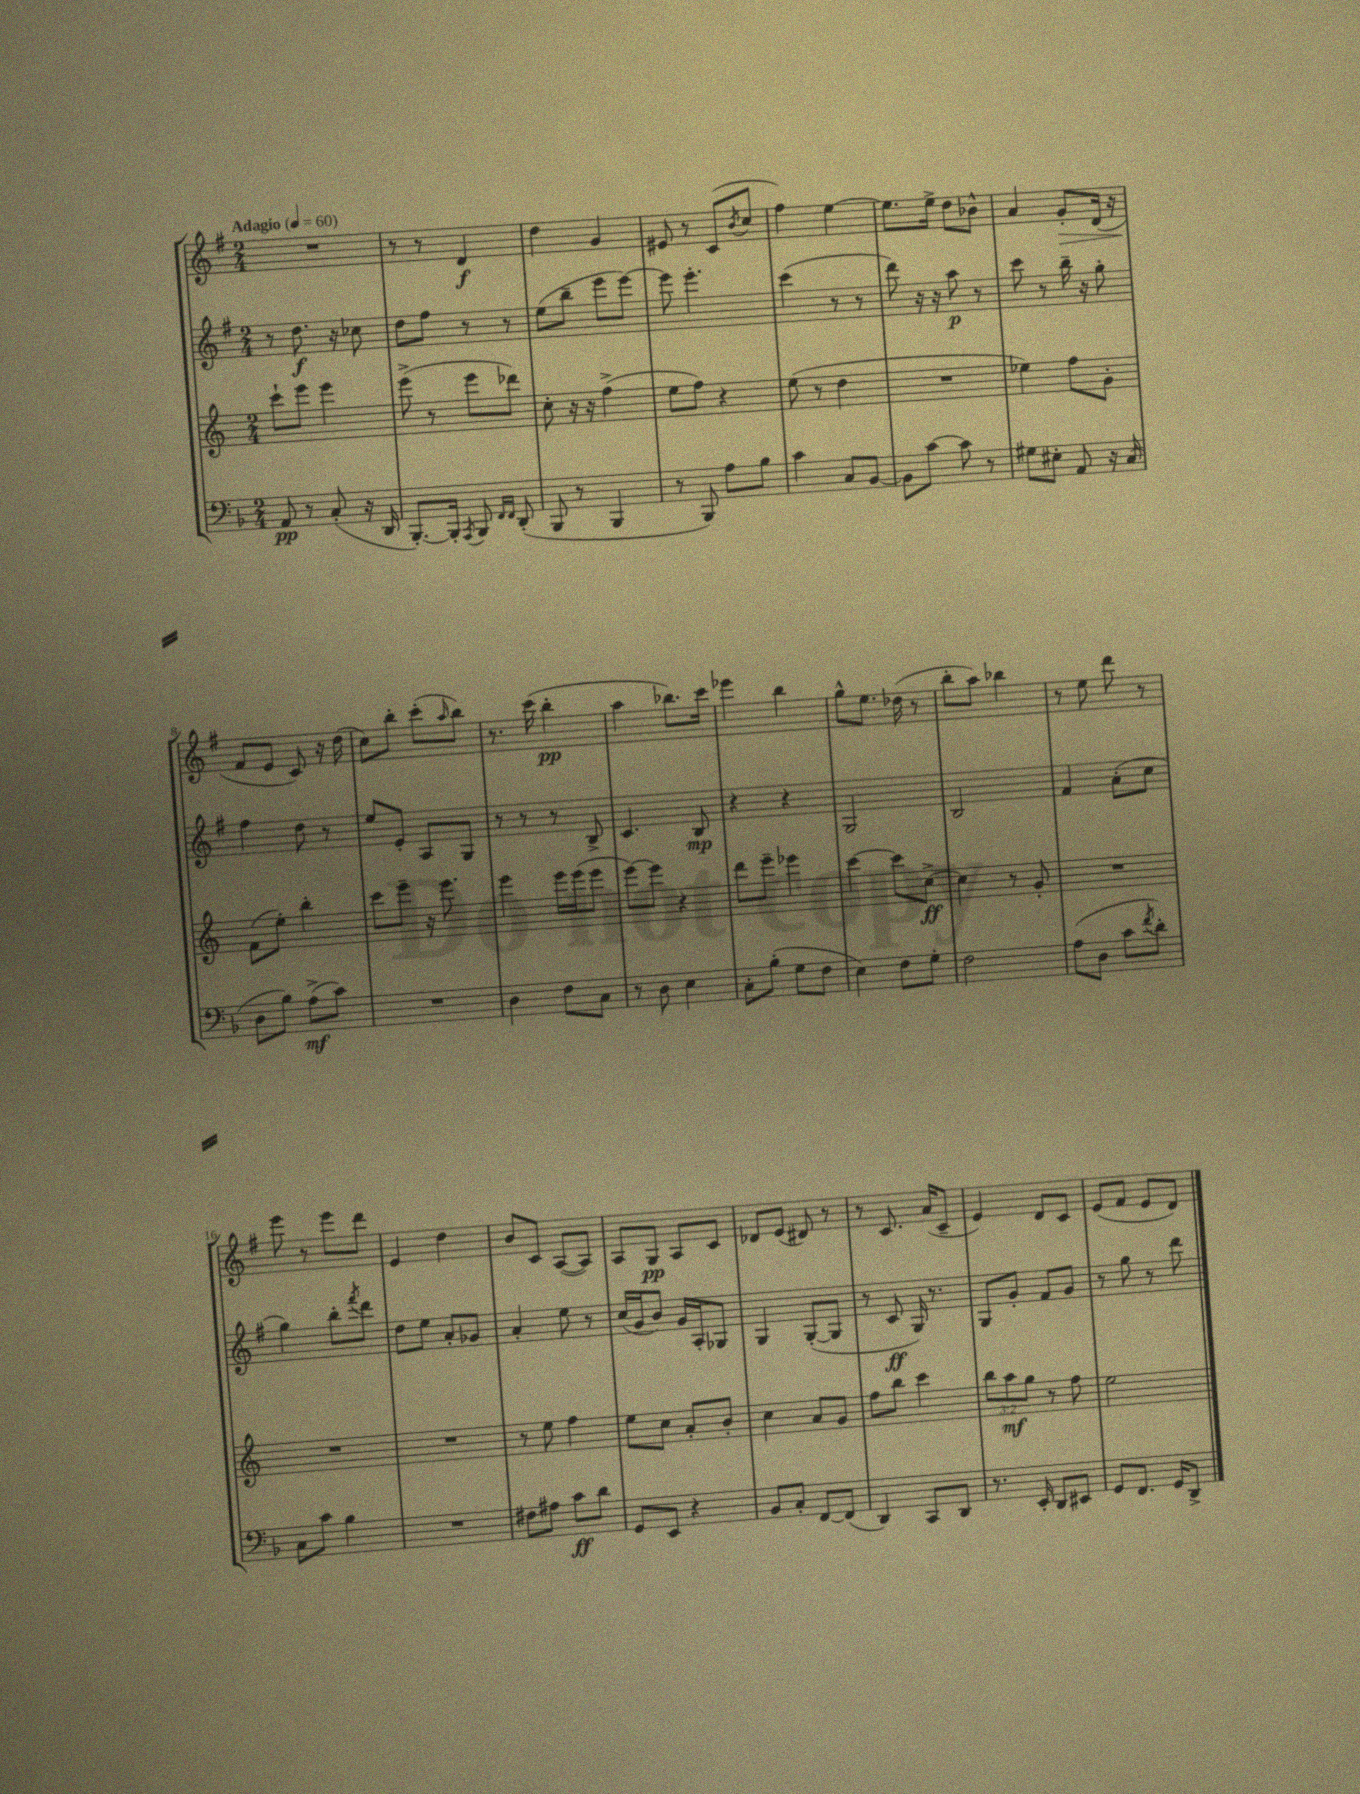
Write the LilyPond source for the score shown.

<<
\new StaffGroup <<
\new Staff = "s0" {
    \clef treble \key g \major \numericTimeSignature \time 2/4 \tempo "Adagio" 4 = 60
    R2 |
    r8 r8 d'4\f |
    d''4 g'4 |
    eis'8 r8 c'8( \acciaccatura { b'8 } c''8 |
    fis''4) e''4~ |
    e''8. e''16-> d''8 bes'8-^ |
    a'4 g'8-.\> d'16( r16 |
    fis'8\! e'8 c'8) r16 d''16( |
    c''8) b''8-. c'''8-.( \grace { a''16 } b''8) |
    r8. c'''16( b''4-.\pp |
    a''4 bes''8.) c'''16 |
    ees'''4 b''4 |
    g''8-^ e''8. des''16( r8 |
    b''8-. a''8) bes''4 |
    r8 e''8 d'''8 r8 |
    e'''8 r8 e'''8 d'''8 |
    e'4 d''4 |
    b'8 c'8 a8~( a8) |
    a8 g8\pp a8 c'8 |
    des'8 e'8( dis'8) r8 |
    r8 c'8. a'16( c'8-- |
    e'4) d'8 c'8 |
    e'8( fis'8 e'8 d'8) \bar "|." |
}
\new Staff = "s1" {
    \clef treble \key g \major \numericTimeSignature \time 2/4
    r8 d''8.\f r16 ces''8 |
    d''8 fis''8 r8 r8 |
    e''8( b''8-- e'''8 e'''8~) |
    e'''8 e'''4.-. |
    c'''4( r8 r8 |
    d'''8) r16 r16 a''8\p r8 |
    c'''8 r8 b''16-- r16 g''8-. |
    fis''4 d''8 r8 |
    e''8 e'8-. a8 g8 |
    r8 r8 r8 b8-> |
    c'4. b8\mp |
    r4 r4 |
    g2 |
    b2 |
    fis'4 a'8-.( c''8 |
    g''4) b''8-. \acciaccatura { fis'''8 } d'''8 |
    d''8 e''8 a'8-. ges'8 |
    a'4-. e''8 r8 |
    c''16( g'16 b'8) g'16 a16-. ges8 |
    g4 g8~-.( g8 |
    r8 c'8\ff g16) r8. |
    g8 g'8-. fis'8 g'8 |
    r8 g''8 r8 d'''8 \bar "|." |
}
\new Staff = "s2" {
    \clef treble \key c \major \numericTimeSignature \time 2/4 \override Staff.TupletNumber.text = #tuplet-number::calc-fraction-text
    c'''8-! e'''8 e'''4 |
    e'''8->( r8 e'''8 des'''8) |
    c''8-. r16 r16 f''4->( |
    e''8 f''8) r4 |
    e''8( r8 d''4 |
    R2 |
    ees''4) f''8 g'8-. |
    f'8( e''8-.) b''4-. |
    c'''8 e'''8-- r16 e'''8. |
    e'''4 e'''16 e'''16( e'''8 |
    e'''8~) e'''8 r4 |
    d'''8 e'''8-- ees'''4 |
    c'''4~ c'''8 c''8~->\ff |
    c''4 r8 g'8-. |
    R2 |
    R2 |
    R2 |
    r8 e''8 f''4 |
    e''8 c''8 a'8-. b'8-. |
    c''4 a'8 g'8 |
    f''8 b''8 c'''4 |
    \tuplet 3/2 { b''8 a''8\mf g''8 } r8 f''8 |
    e''2 \bar "|." |
}
\new Staff = "s3" {
    \clef bass \key f \major \numericTimeSignature \time 2/4
    a,8\pp r8 c8-.( r16 d,16 |
    bes,,8.~-.) bes,,16-. \acciaccatura { a,,8 } bes,,8 \grace { f,16 f,16 } d,8-.( |
    bes,,8 r8 bes,,4 |
    r8 bes,,8) a8 bes8 |
    c'4 c8 bes,8~ |
    bes,8 c'8~ c'8 r8 |
    gis8 eis8-. a,8 r16 c16( |
    d8 bes8) a8->\mf( c'8) |
    R2 |
    d4 f8 c8 |
    r8 d8 e4 |
    c8-. bes8-.( g8 f8 |
    e4) f8 g8-. |
    f2 |
    a8( d8 c'8 \acciaccatura { f'8 } d'8-.) |
    c8 c'8 bes4 |
    R2 |
    fis8 ais8 c'8\ff d'8 |
    g,8 e,8 r4 |
    bes,8 c8-. f,8~ f,8( |
    d,4) c,8 d,8 |
    r8. e,16-. d,8 eis,8 |
    g,8 f,8. g,16 d,8-> \bar "|." |
}
>>
>>
